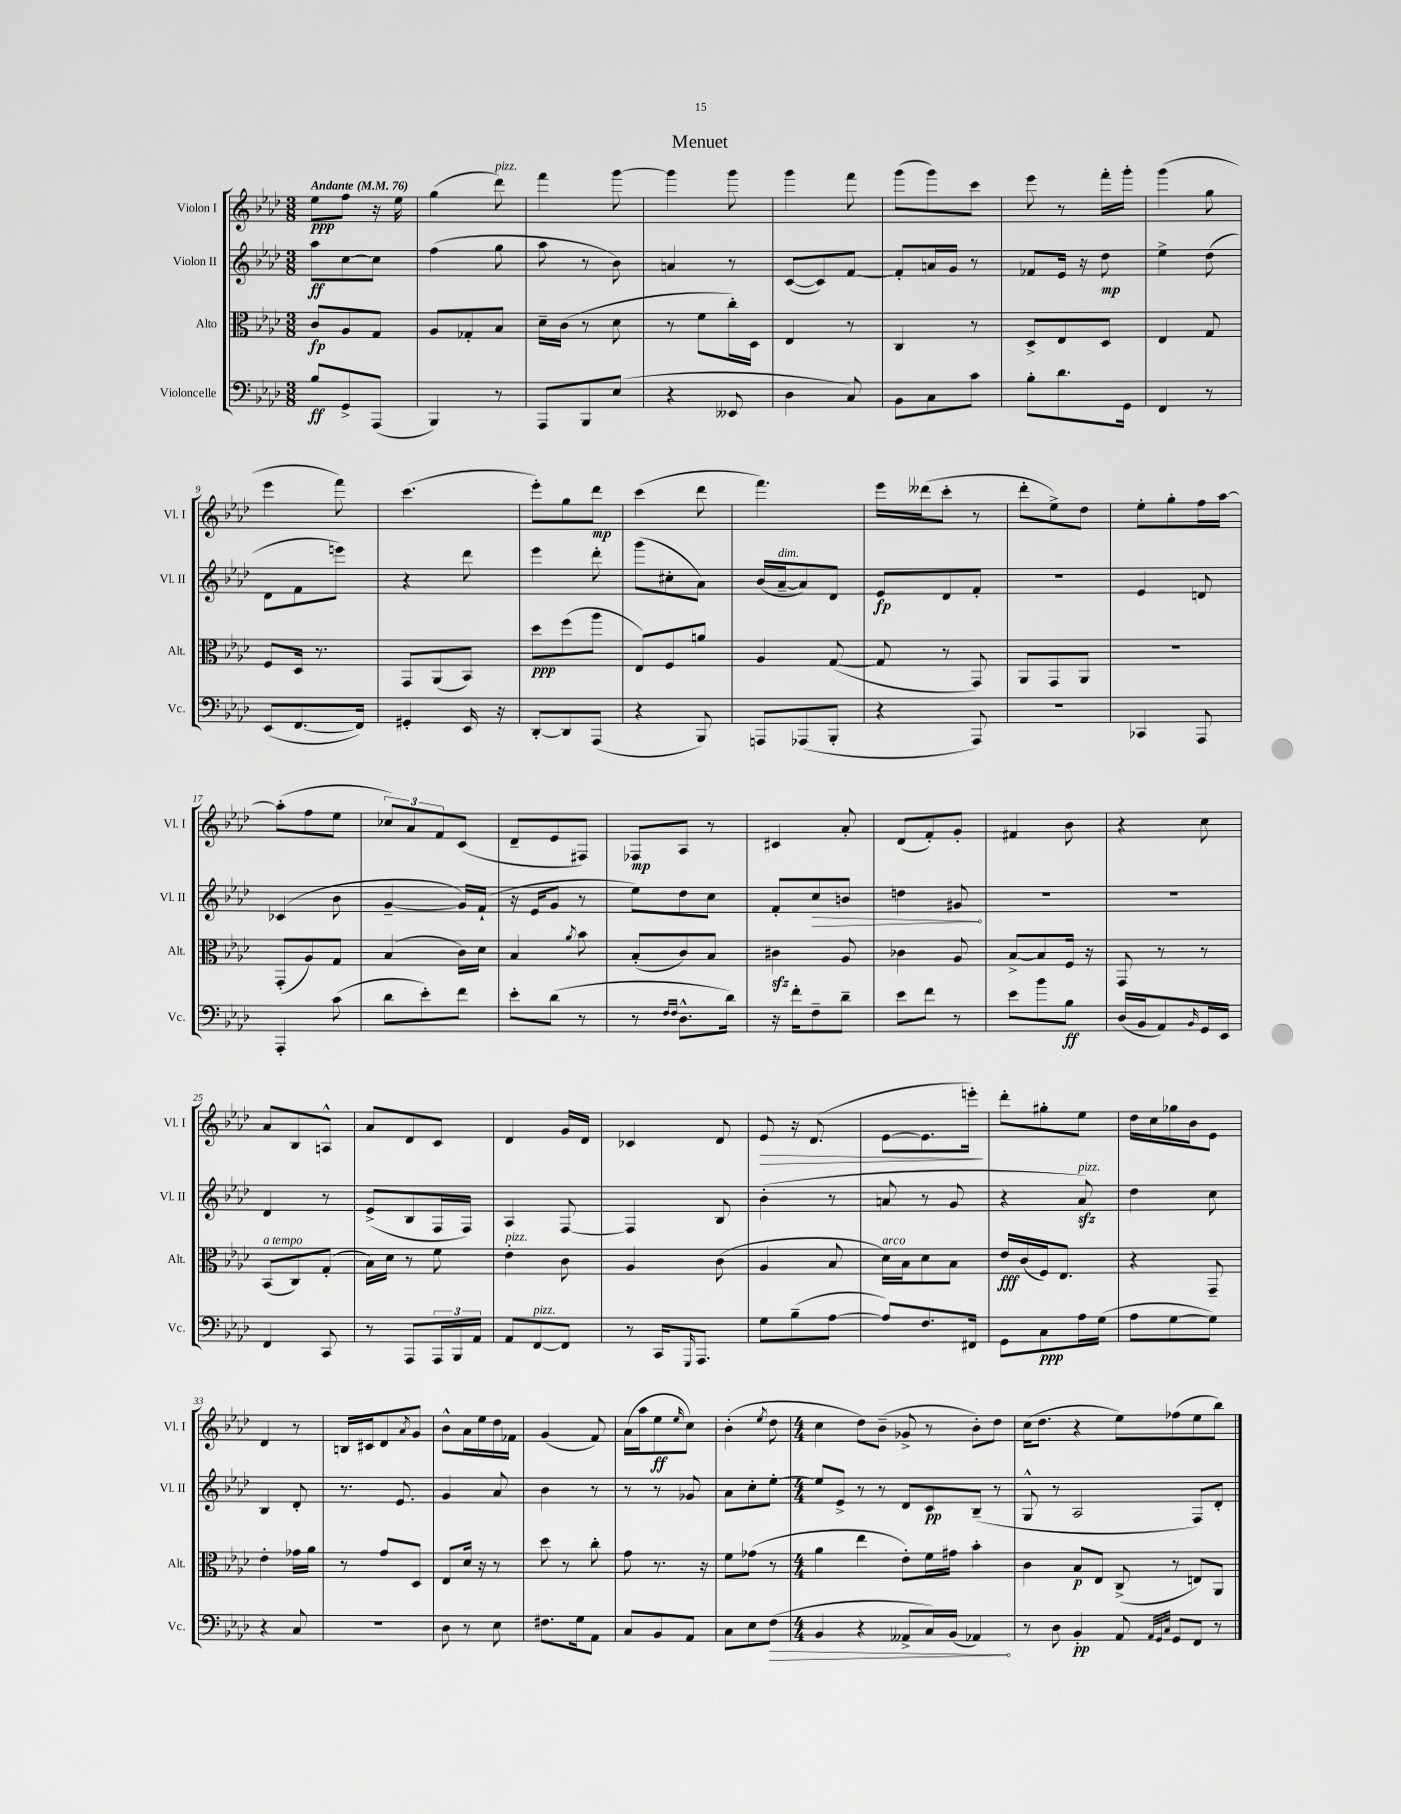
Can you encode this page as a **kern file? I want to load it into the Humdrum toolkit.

**kern	**kern	**kern	**kern
*staff4	*staff3	*staff2	*staff1
*clefF4	*clefC3	*clefG2	*clefG2
*k[b-e-a-d-]	*k[b-e-a-d-]	*k[b-e-a-d-]	*k[b-e-a-d-]
*M3/8	*M3/8	*M3/8	*M3/8
*MM76	*MM76	*MM76	*MM76
8B-/L	8c/L	8aa-\L	8ee-\L
8GG^/	8A-/	[8cc\	8ff\J
(8AAA-/J	8G/J	8cc\]J	16r
.	.	.	16ee-\
=	=	=	=
4BBB-/)	8A-/L	(4ff\	(4gg\
.	8G-'/	.	.
8r	8B-/J	8gg\	8ddd-\)
=	=	=	=
8AAA-/L	16d-~\LL	8aa-\	4fff\
.	(16c\JJ	.	.
8BBB-/	8r	8r	.
(8E-/J	8d-\	8b-\)	[8ggg\
=	=	=	=
4r	8r	4a/	4ggg\]
.	8f\L	.	.
8EE--/	16cc'\L)	8r	8ggg\
.	16D-\JJ	.	.
=	=	=	=
4D-\	4E-/	([8c/L	4ggg\
.	.	8c/])	.
8C/)	8r	[8f/J	8fff\
=	=	=	=
8BB-\L	4C/	8f'/]L	(8ggg\L
8C\	.	16a/L	8ggg\)
.	.	16g/JJ	.
8c\J	8r	8r	8ccc\J
=	=	=	=
8B-'\L	8D-^/L	8f-/L	8eee-\
8.d-\	8E-/	16e-/Jk	8r
.	.	16r	.
.	8D-/J	8dd-\	16fff'\LL
16GG\Jk	.	.	16ggg'\JJ
=	=	=	=
4FF/	4E-/	4ee-^\	(4ggg\
8r	8G/	(8dd-\	8gg\
=	=	=	=
(8EE-/L	8F/L	8d-\L	4eee-\
[8.FF/	16D-/Jk	8f\	.
.	8.r	.	.
.	.	8eee\J)	8fff\)
16FF/]Jk)	.	.	.
=	=	=	=
4GG#'/	8GG/L	4r	(4.ccc\
.	(8AA-/	.	.
16EE-/	8BB-/J)	8ddd-\	.
16r	.	.	.
=	=	=	=
[8DD-'/L	8dd-\L	4eee-\	8eee-'\L)
8DD-/]	(8ff\	.	8gg\
(8AAA-/J	8aa-\J	8ddd-'\	8ddd-\J
=	=	=	=
4r	8E-/L)	(8ggg\L	(4ccc\
.	8F/	8cc#'\	.
8BBB-/)	8a/J	8a-\J)	8ddd-\
=	=	=	=
8AAA/L	4A-/	(16b-/LL	4.fff\)
.	.	[16a-~/J	.
(8AAA-/	.	8a-/])	.
8BBB-'/J	([8G/	8d-/J	.
=	=	=	=
4r	8G/]	8e-/L	16eee-\LL
.	.	.	(16ddd--\J
.	8r	8d-/	8ccc'\J
8AAA-/)	8GG/)	8f'/J	8r
=	=	=	=
4.r	8AA-/L	4.r	8ddd-'\L
.	8GG/	.	8ee-^\)
.	8AA-/J	.	8dd-\J
=	=	=	=
4CC-/	4.r	4e-/	8ee-'\L
.	.	.	8gg'\
8AAA-/	.	8d/	16ff\L
.	.	.	[16aa-\JJ
=	=	=	=
4AAA-'/	(8GG'/L	(4c-/	(8aa-'\]L
.	8A-/)	.	8ff\
(8c\	8G/J	8b-\	8ee-\J
=	=	=	=
8d-\L	(4B-/	[4g~/	12cc-/L)
.	.	.	12a-/
8e-'\)	.	.	.
.	.	.	12f/
8f\J	16c\LL)	16g/]LL)	(8c/J
.	16d-\JJ	(16f`/JJ	.
=	=	=	=
8e-'\L	4B-/	16r	8d-~/L
.	.	16e-/LK	.
(8d-\J	.	8g/J	8e-/
.	8qa-/	.	.
8r	8b-\	8r	8F#/J)
=	=	=	=
8r	(8B-'/L	8ee-\L)	8F-/L
16qqF/LL	.	.	.
16qqF/JJ	.	.	.
8.D-^^\L	8c/)	8dd-\	8A-/J
.	8B-/J	8cc\J	8r
16d-\Jk)	.	.	.
=	=	=	=
16r	4c#\	8f'/L	4c#/
16f'\LK	.	.	.
8F~\	.	8cc/	.
8d-~\J	8A-/	8b/J	8a-'/
=	=	=	=
8e-\L	4c-\	4dd\	(8d-/L
8f\J	.	.	8f'/)
8r	8A-/	8g#/	8g'/J
=	=	=	=
8e-\L	[8B-^/L	4.r	4f#/
8b-\	8B-/]	.	.
8B-\J	16F/Jk	.	8b-\
.	16r	.	.
=	=	=	=
(16D-/LL	8GG/	4.r	4r
16BB-/J	.	.	.
8AA-/)	8r	.	.
16qqBB-/	.	.	.
16GG/L	8r	.	8cc\
16EE-/JJ	.	.	.
=	=	=	=
4FF/	(8BB-/L	4d-/	8a-/L
.	8C/)	.	8B-/
8CC/	(8G'/J	8r	8A^^/J
=	=	=	=
8r	16B-\LL)	(8e-^/L	8a-/L
.	16d-\JJ	.	.
8AAA-/L	8r	8B-/	8d-/
24AAA-/L	8f\	16F/L	8c/J
24BBB-/	.	.	.
.	.	16F/JJ)	.
24AA-/JJ	.	.	.
=	=	=	=
8AA-/L	4e-'\	4A-/	4d-/
[8FF/	.	.	.
8FF/]J	8c\	[8F/	16g/LL
.	.	.	16d-/JJ
=	=	=	=
8r	4A-/	4F/]	4c-/
16CC/LK	.	.	.
16qqGGG/	.	.	.
8.AAA-/J	.	.	.
.	(8c\	8B-/	8d-/
=	=	=	=
8G\L	4A-/	(4b-'\	8e-/
(8B-~\	.	.	16r
.	.	.	(8.d-/
[8A-\J	8B-/	8r	.
=	=	=	=
8A-/]L)	16d-\LL)	8a/	[8e-\L
.	16B-\J	.	.
8.F/	8d-\	8r	8.e-\]
.	8B-\J	8g/	.
16FF#/Jk	.	.	16eee'\Jk)
=	=	=	=
8GG\L	16e-/LL	4r	8ddd-'\L
.	(16c/	.	.
8C\	16F/J)	.	8gg#'\
.	8.E-/J	.	.
16A-\L	.	8a-/)	8ee-\J
(16G\JJ	.	.	.
=	=	=	=
8A-\L	4r	4dd-\	16dd-\LL
.	.	.	16cc\
[8G\	.	.	16gg-\
.	.	.	16b-\J
8G\]J)	8GG~/	8cc\	8e-\J
=	=	=	=
4r	4e-'\	4B-/	4d-/
8C/	16g-\LL	8d-'/	8r
.	16a-\JJ	.	.
=	=	=	=
4.r	8r	8.r	16B/LL
.	.	.	16c#/J
.	8g/L	.	8d-/
.	.	8.e-/	.
.	.	.	8qa-/
.	8D-/J	.	8g/J
=	=	=	=
8D-\	8E-/L	4g/	8b-^^\L
8r	16d-/Jk	.	16a-\L
.	16r	.	16ee-\
8E-\	8r	8a-/	16dd-\
.	.	.	16f-\JJ
=	=	=	=
8.F#\L	8dd-\	4b-\	(4g/
.	8r	.	.
16G\k	.	.	.
8AA-\J	8cc'\	8r	8f/)
=	=	=	=
8C/L	8g\	8r	(16a-\LL
.	.	.	16aa-\J
8BB-/	8.r	8r	8ee-\
.	.	.	16qqee-/
8AA-/J	.	8g-/	8cc\J)
.	16r	.	.
=	=	=	=
8C\L	8f\L	8a-\L	(4b-'\
8E-\	(8g-\J	8cc'\	.
.	.	.	8qee-/
(8F\J	8r	[8ee-'\J	8dd-\
=	=	=	=
*M4/4	*M4/4	*M4/4	*M4/4
4BB-/	4a-\	8ee-/]L	4cc\
.	.	8e-^/J	.
4r	4ee-\	8r	8dd-\L)
.	.	8r	(8b-~\J
8AA--^/L	8e-'\L)	8d-/L	8g-^/
16C/L)	16f\L	8c/	8r
(16BB-/JJ	16g#\JJ	.	.
4AA-/)	4b-'\	(8B-~/J	8b-'\L)
.	.	8r	8dd-\J
=	=	=	=
8r	4c\	8G^^/	(16cc\LK
.	.	.	8.dd-\J
8D-\	.	8r	.
4BB-'/	8B-/L	2A-/	4r
.	8E-/J	.	.
8AA-/	(8C^/	.	8ee-\L)
32qqAA-/LLL	.	.	.
32qqGG/	.	.	.
32qqC/JJJ	.	.	.
8GG/L	8r	.	(8ff-\
8FF/J	8E/L)	8F/L)	8ee-\
8r	8AA-/J	8d-'/J	8bb-\J)
==	==	==	==
*-	*-	*-	*-
